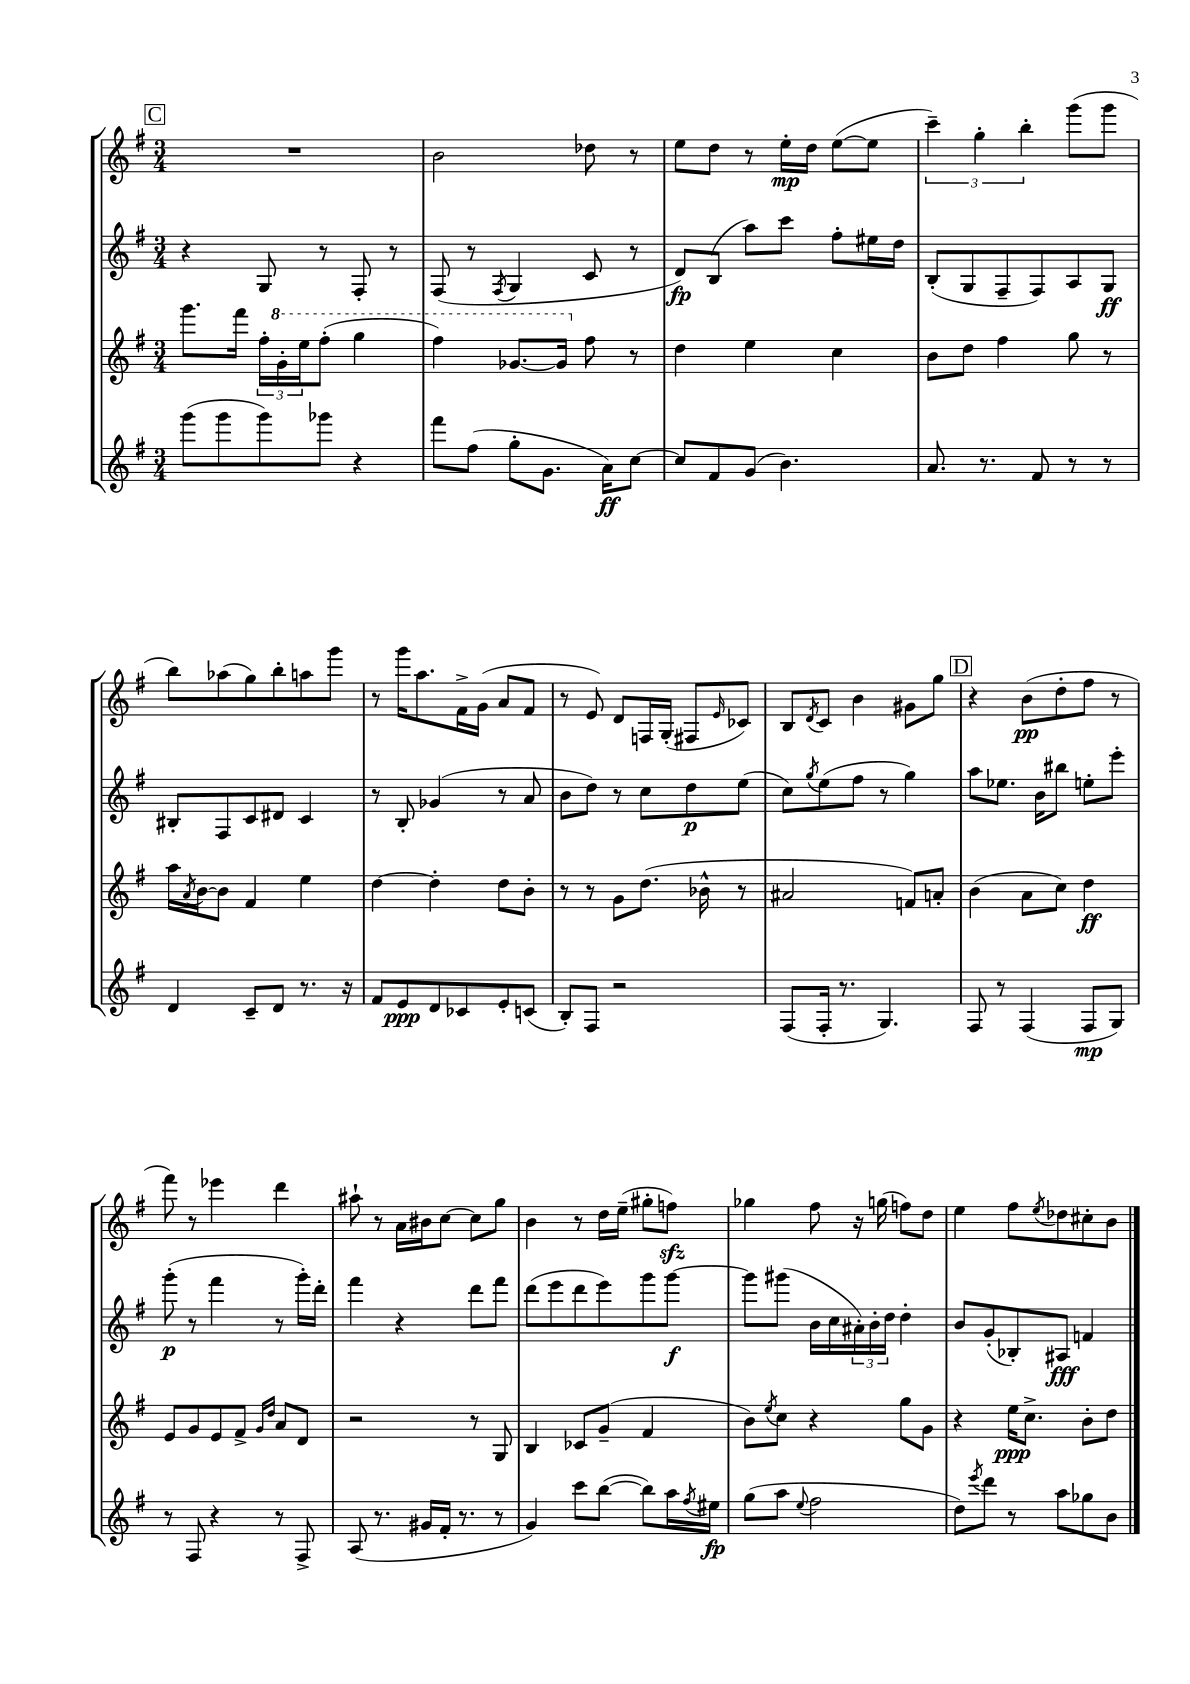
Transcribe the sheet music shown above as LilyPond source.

<<
\new StaffGroup <<
\new Staff = "s0" {
    \clef treble \key g \major \numericTimeSignature \time 3/4
    \mark \markup { \box "C" } R2. |
    b'2 des''8 r8 |
    e''8 d''8 r8 e''16-.\mp d''16 e''8~( e''8 |
    \tuplet 3/2 { c'''4--) g''4-. b''4-. } g'''8( g'''8 |
    b''8) aes''8( g''8) b''8-. a''8 g'''8 |
    r8 g'''16 a''8. fis'16-> g'16( a'8 fis'8 |
    r8 e'8) d'8 f16 g16-.( fis8 \grace { e'16 } ces'8) |
    b8 \acciaccatura { d'8 } c'8 b'4 gis'8 g''8 |
    \mark \markup { \box "D" } r4 b'8\pp( d''8-. fis''8 r8 |
    fis'''8) r8 ees'''4 d'''4 |
    ais''8-! r8 a'16 bis'16 c''8~ c''8 g''8 |
    b'4 r8 d''16 e''16--( gis''8-. f''8\sfz) |
    ges''4 fis''8 r16 g''16( f''8) d''8 |
    e''4 fis''8 \acciaccatura { e''8 } des''8 cis''8-. b'8 \bar "|." |
}
\new Staff = "s1" {
    \clef treble \key g \major \numericTimeSignature \time 3/4
    \mark \markup { \box "C" } r4 g8 r8 fis8-. r8 |
    fis8( r8 \acciaccatura { fis8 } g4 c'8 r8 |
    d'8\fp) b8( a''8) c'''8 fis''8-. eis''16 d''16 |
    b8-.( g8 fis8-- fis8) a8 g8\ff |
    bis8-. fis8 c'8 dis'8 c'4 |
    r8 b8-. ges'4( r8 a'8 |
    b'8 d''8) r8 c''8 d''8\p e''8( |
    c''8) \acciaccatura { g''8 } e''8( fis''8 r8 g''4) |
    \mark \markup { \box "D" } a''8 ees''8. b'16 bis''8 e''8-. e'''8-. |
    g'''8-.\p( r8 fis'''4 r8 g'''16-.) d'''16-. |
    fis'''4 r4 d'''8 fis'''8 |
    d'''8( e'''8 d'''8 e'''8) g'''8 g'''8~\f |
    g'''8 gis'''8( b'16 c''16 \tuplet 3/2 { ais'16-.) b'16-. d''16 } d''4-. |
    b'8 g'8-.( bes8-.) ais8\fff f'4 \bar "|." |
}
\new Staff = "s2" {
    \clef treble \key g \major \numericTimeSignature \time 3/4
    \mark \markup { \box "C" } g'''8. fis'''16 \tuplet 3/2 { fis''16-. \ottava #1 g''16-. e'''16 } fis'''8-.( g'''4 |
    fis'''4) ges''8.~ ges''16 \ottava #0 fis''8 r8 |
    d''4 e''4 c''4 |
    b'8 d''8 fis''4 g''8 r8 |
    a''16 \acciaccatura { a'8 } b'16~ b'8 fis'4 e''4 |
    d''4~ d''4-. d''8 b'8-. |
    r8 r8 g'8 d''8.( bes'16-^ r8 |
    ais'2 f'8) a'8-. |
    \mark \markup { \box "D" } b'4( a'8 c''8) d''4\ff |
    e'8 g'8 e'8 fis'8-> \grace { g'16 d''16 } a'8 d'8 |
    r2 r8 g8 |
    b4 ces'8 g'8--( fis'4 |
    b'8) \acciaccatura { e''8 } c''8 r4 g''8 g'8 |
    r4 e''16\ppp c''8.-> b'8-. d''8 \bar "|." |
}
\new Staff = "s3" {
    \clef treble \key g \major \numericTimeSignature \time 3/4
    \mark \markup { \box "C" } g'''8( g'''8 g'''8) ges'''8 r4 |
    fis'''8 fis''8( g''8-. g'8. a'16\ff) c''8~ |
    c''8 fis'8 g'8( b'4.) |
    a'8. r8. fis'8 r8 r8 |
    d'4 c'8-- d'8 r8. r16 |
    fis'8 e'8\ppp d'8 ces'8 e'8-. c'8( |
    b8-.) fis8 r2 |
    fis8( fis16-. r8. g4.) |
    \mark \markup { \box "D" } fis8 r8 fis4( fis8\mp g8) |
    r8 fis8 r4 r8 fis8-> |
    a8( r8. gis'16 fis'16-. r8. r8 |
    g'4) c'''8 b''8~( b''8) a''16 \acciaccatura { fis''8 } eis''16\fp |
    g''8( a''8 \appoggiatura { e''8 } fis''2 |
    d''8) \acciaccatura { e'''8 } d'''8 r8 a''8 ges''8 b'8 \bar "|." |
}
>>
>>
\layout { \context { \Score \remove "Bar_number_engraver" } }
